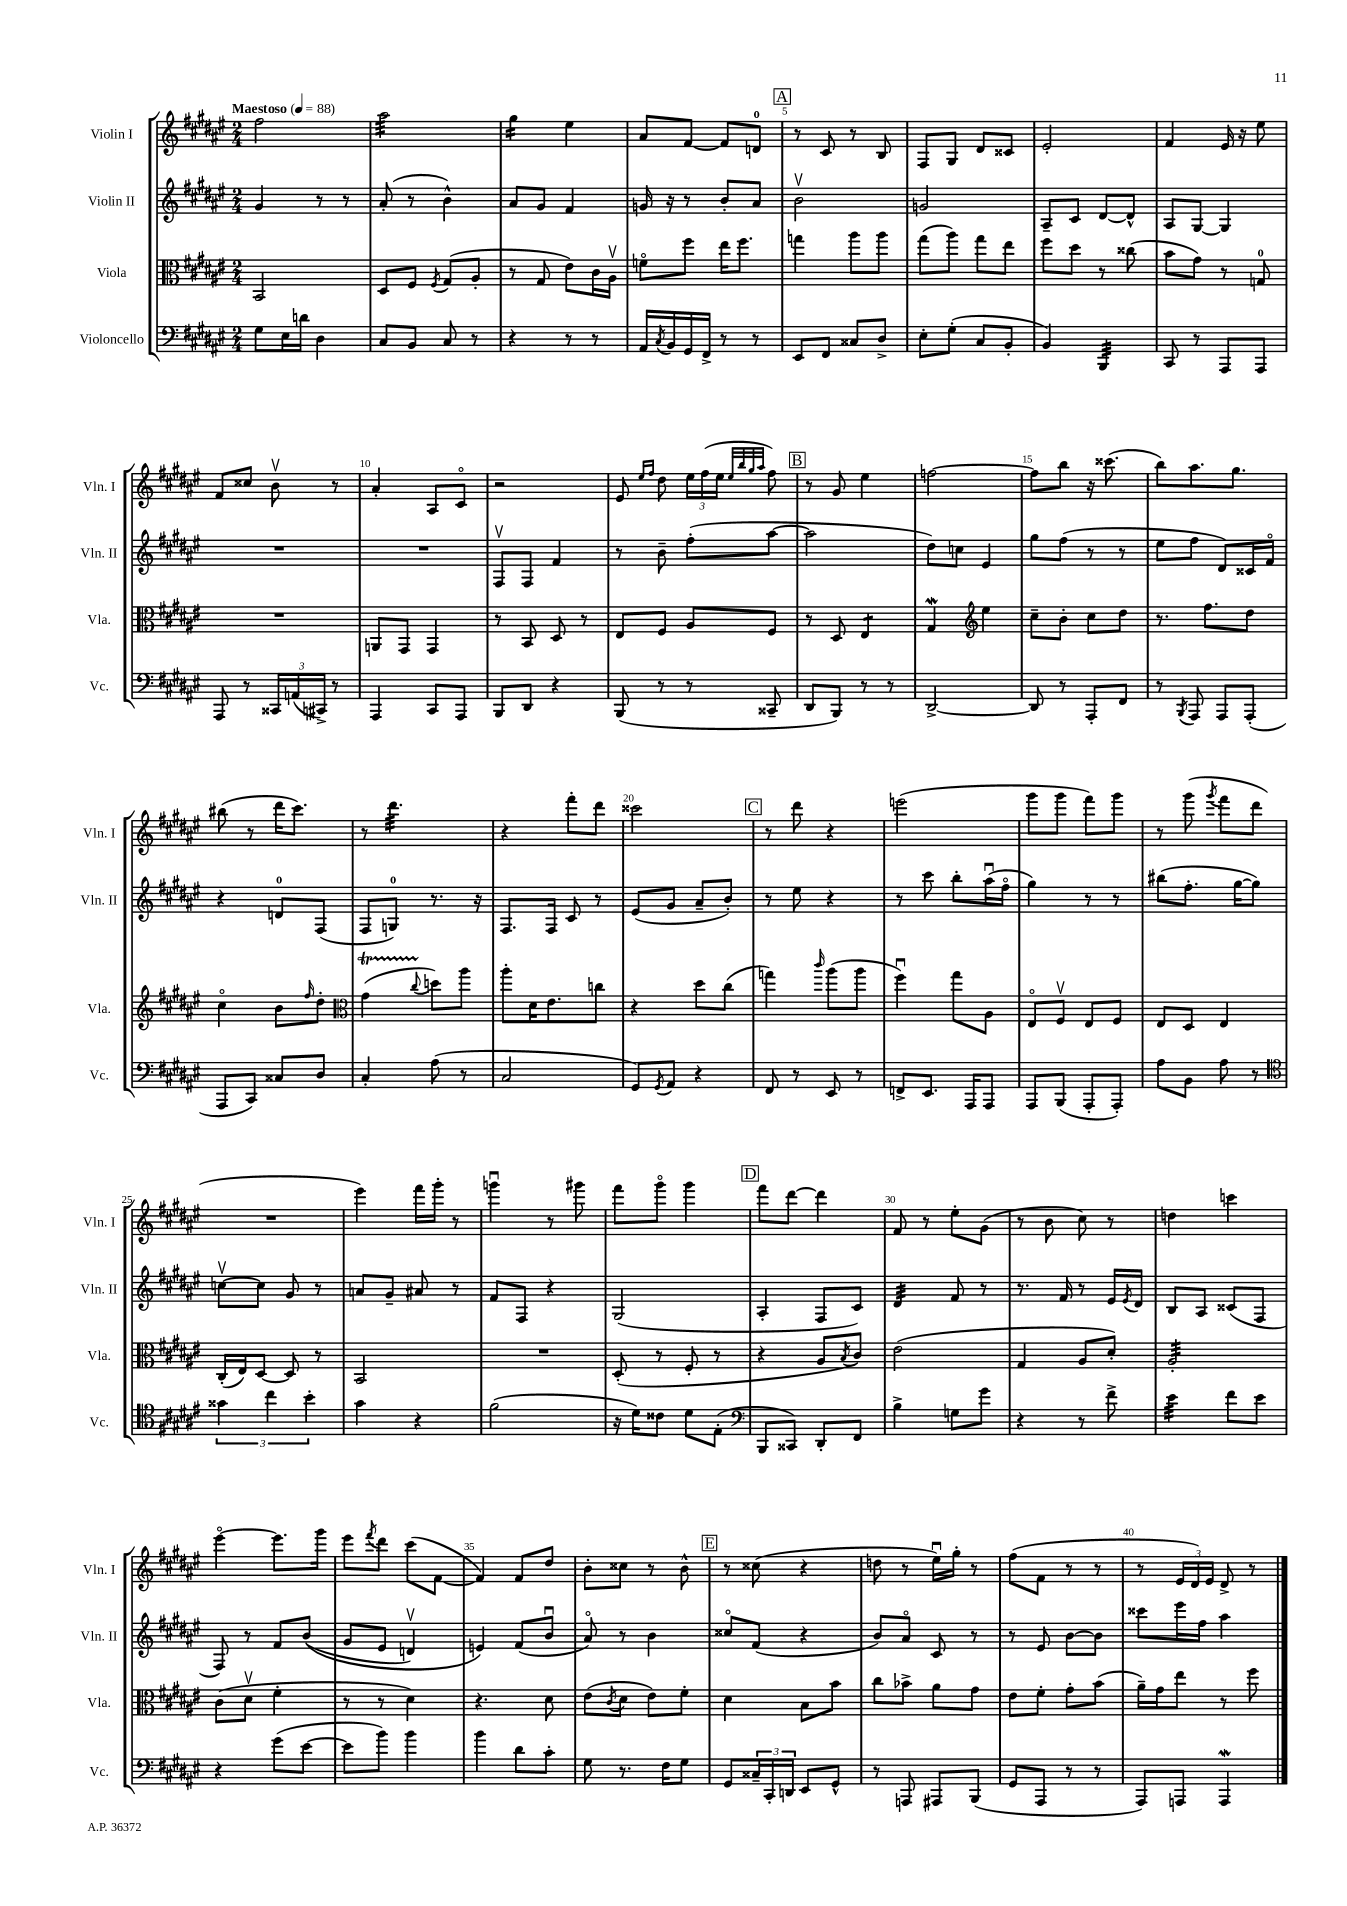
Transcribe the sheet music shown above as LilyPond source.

<<
\new StaffGroup <<
\new Staff = "s0" \with { instrumentName = "Violin I" shortInstrumentName = "Vln. I" } {
    \clef treble \key fis \major \numericTimeSignature \time 2/4 \tempo "Maestoso" 4 = 88
    fis''2 |
    ais''2:32 |
    gis''4:16 eis''4 |
    ais'8 fis'8~ fis'8 d'8-0 |
    \mark \markup { \box "A" } r8 cis'8 r8 b8 |
    fis8 gis8 dis'8 cisis'8 |
    eis'2-. |
    fis'4 eis'16 r16 eis''8 |
    fis'8 cisis''8 b'8\upbow r8 |
    ais'4-. ais8 cis'8\flageolet |
    r2 |
    eis'8 \grace { eis''16 fis''16 } dis''8 \tuplet 3/2 { eis''16 fis''16( eis''16 } \grace { eis''32 b''32 gis''32 ais''32 } fis''8) |
    \mark \markup { \box "B" } r8 gis'8 eis''4 |
    f''2~ |
    f''8 b''8 r16 cisis'''8.( |
    b''8) ais''8. gis''8. |
    bis''8( r8 dis'''16 cis'''8.) |
    r8 dis'''4.:32 |
    r4 fis'''8-. dis'''8 |
    cisis'''2 |
    \mark \markup { \box "C" } r8 dis'''8 r4 |
    e'''2( |
    gis'''8 gis'''8 fis'''8) gis'''8 |
    r8 gis'''8( \acciaccatura { gis'''8 } fis'''8 dis'''8 |
    R2 |
    eis'''4) fis'''16 gis'''16-. r8 |
    g'''4\downbow r8 gis'''8 |
    fis'''8 gis'''8\flageolet gis'''4 |
    \mark \markup { \box "D" } fis'''8 dis'''8~ dis'''4 |
    fis'8 r8 eis''8-. gis'8( |
    r8 b'8 cis''8) r8 |
    d''4 c'''4 |
    eis'''4~\flageolet eis'''8. gis'''16 |
    eis'''8 \acciaccatura { fis'''8 } dis'''8 cis'''8( fis'8~ |
    fis'4) fis'8 dis''8 |
    b'8-. cisis''8 r8 b'8-^ |
    \mark \markup { \box "E" } r8 cisis''8( r4 |
    d''8 r8 eis''16\downbow) gis''16-. r8 |
    fis''8( fis'8 r8 r8 |
    r8 \tuplet 3/2 { eis'16 dis'16) eis'16 } dis'8-> r8 \bar "|." |
}
\new Staff = "s1" \with { instrumentName = "Violin II" shortInstrumentName = "Vln. II" } {
    \clef treble \key fis \major \numericTimeSignature \time 2/4
    gis'4 r8 r8 |
    ais'8-.( r8 b'4-^) |
    ais'8 gis'8 fis'4 |
    g'16 r16 r8 b'8-. ais'8 |
    \mark \markup { \box "A" } b'2\upbow |
    g'2 |
    ais8-- cis'8 dis'8~ dis'8-^ |
    ais8 gis8~ gis4 |
    R2 |
    R2 |
    fis8\upbow fis8 fis'4 |
    r8 b'8-- fis''8-.( ais''8~ |
    \mark \markup { \box "B" } ais''2 |
    dis''8) c''8 eis'4 |
    gis''8 fis''8( r8 r8 |
    eis''8 fis''8 dis'8) cisis'16 fis'16\flageolet |
    r4 d'8-0 fis8( |
    fis8 g8-0) r8. r16 |
    fis8. fis16 cis'8 r8 |
    eis'8( gis'8 ais'8-- b'8-.) |
    \mark \markup { \box "C" } r8 eis''8 r4 |
    r8 cis'''8 b''8-. ais''16\downbow( fis''16\flageolet |
    gis''4) r8 r8 |
    bis''8( fis''8.-. gis''16~ gis''8) |
    c''8~\upbow c''8 gis'8 r8 |
    a'8 gis'8-- ais'8 r8 |
    fis'8 fis8 r4 |
    gis2( |
    \mark \markup { \box "D" } ais4-. fis8 cis'8) |
    dis'4:32 fis'8 r8 |
    r8. fis'16 r8 eis'16 \acciaccatura { eis'8 } dis'16 |
    b8 ais8 cisis'8( fis8 |
    fis8) r8 fis'8 b'8(\( |
    gis'8 eis'8 d'4\upbow) |
    e'4\) fis'8( b'8\downbow |
    ais'8\flageolet) r8 b'4 |
    \mark \markup { \box "E" } cisis''8\flageolet fis'8( r4 |
    b'8) ais'8\flageolet cis'8 r8 |
    r8 eis'8 b'8~ b'8 |
    cisis'''8 eis'''16 fis''16 ais''4 \bar "|." |
}
\new Staff = "s2" \with { instrumentName = "Viola" shortInstrumentName = "Vla." } {
    \clef alto \key fis \major \numericTimeSignature \time 2/4
    b,2 |
    dis8 fis8 \acciaccatura { fis8 } gis8( ais8-. |
    r8 gis8 eis'8) cis'16 ais16\upbow |
    f'8\flageolet fis''8 eis''16 fis''8. |
    \mark \markup { \box "A" } g''4 ais''8 ais''8 |
    gis''8( ais''8) gis''8 eis''8 |
    fis''8 dis''8 r8 cisis''8( |
    b'8 gis'8) r8 g8-0 |
    R2 |
    a,8 gis,8 gis,4 |
    r8 b,8 dis8 r8 |
    eis8 fis8 ais8 fis8 |
    \mark \markup { \box "B" } r8 dis8 eis4:8 |
    gis4\mordent \clef treble eis''4 |
    cis''8-- b'8-. cis''8 dis''8 |
    r8. fis''8. dis''8 |
    cis''4\flageolet b'8 \grace { fis''16 } dis''8-. |
    \clef alto gis'4\startTrillSpan( \appoggiatura { cis''8 } d''8\stopTrillSpan) ais''8 |
    ais''8-. dis'16 eis'8. c''8 |
    r4 dis''8 cis''8( |
    \mark \markup { \box "C" } g''4) \grace { cis'''16 } ais''8( ais''8 |
    fis''4\downbow) gis''8 ais8 |
    eis8\flageolet fis8\upbow eis8 fis8 |
    eis8 dis8 eis4 |
    cis16-.( eis16) dis8~ dis8 r8 |
    b,2 |
    R2 |
    dis8-.( r8 fis8-. r8 |
    \mark \markup { \box "D" } r4 ais8 \acciaccatura { b8 } cis'8) |
    eis'2( |
    gis4 ais8 dis'8-.) |
    ais2:32-. |
    cis'8( dis'8\upbow fis'4-. |
    r8 r8 dis'4) |
    r4. dis'8 |
    eis'8( \acciaccatura { cis'8 } dis'8 eis'8) fis'8-. |
    \mark \markup { \box "E" } dis'4 b8 b'8 |
    cis''8 bes'8-> ais'8 gis'8 |
    eis'8 fis'8-. gis'8-. b'8( |
    ais'16--) gis'16 eis''8 r8 fis''8 \bar "|." |
}
\new Staff = "s3" \with { instrumentName = "Violoncello" shortInstrumentName = "Vc." } {
    \clef bass \key fis \major \numericTimeSignature \time 2/4
    gis8 eis16 d'16 dis4 |
    cis8 b,8 cis8 r8 |
    r4 r8 r8 |
    ais,16 \acciaccatura { cis8 } b,16 gis,16 fis,16-> r8 r8 |
    \mark \markup { \box "A" } eis,8 fis,8 cisis8 dis8-> |
    eis8-. gis8-.( cis8 b,8-. |
    b,4) b,,4:32 |
    cis,8 r8 ais,,8 ais,,8 |
    ais,,8 r8 \tuplet 3/2 { cisis,16 a,16( cis,16->) } r8 |
    ais,,4 cis,8 ais,,8 |
    b,,8 dis,8 r4 |
    b,,8( r8 r8 cisis,8-- |
    \mark \markup { \box "B" } dis,8 b,,8) r8 r8 |
    dis,2~-> |
    dis,8 r8 ais,,8-. fis,8 |
    r8 \acciaccatura { b,,8 } ais,,8 ais,,8 ais,,8-.( |
    ais,,8 cis,8) cisis8 dis8 |
    cis4-. ais8( r8 |
    cis2 |
    gis,8) \acciaccatura { gis,8 } ais,8 r4 |
    \mark \markup { \box "C" } fis,8 r8 eis,8 r8 |
    f,8-> eis,8. ais,,16 ais,,8 |
    ais,,8 b,,8( ais,,8-. ais,,8-.) |
    ais8 b,8 ais8 r8 |
    \clef tenor \tuplet 3/2 { gisis'4 cis''4 b'4-. } |
    gis'4 r4 |
    fis'2( |
    r16 dis'16) cisis'8 dis'8 eis8-.( |
    \mark \markup { \box "D" } \clef bass b,,8 cisis,8) dis,8-. fis,8 |
    b4-> g8 gis'8 |
    r4 r8 fis'8-> |
    eis'4:32 fis'8 eis'8 |
    r4 gis'8( eis'8~ |
    eis'8 b'8) b'4 |
    b'4 dis'8 cis'8-. |
    gis8 r8. fis16 gis8 |
    \mark \markup { \box "E" } gis,8 \tuplet 3/2 { cisis16-- cis,16-. d,16 } eis,8 gis,8-^ |
    r8 a,,8 ais,,8 b,,8( |
    gis,8 ais,,8 r8 r8 |
    ais,,8) a,,8 a,,4\mordent \bar "|." |
}
>>
>>
\layout { \context { \Score \override BarNumber.break-visibility = ##(#f #t #t) barNumberVisibility = #(every-nth-bar-number-visible 5) } }
